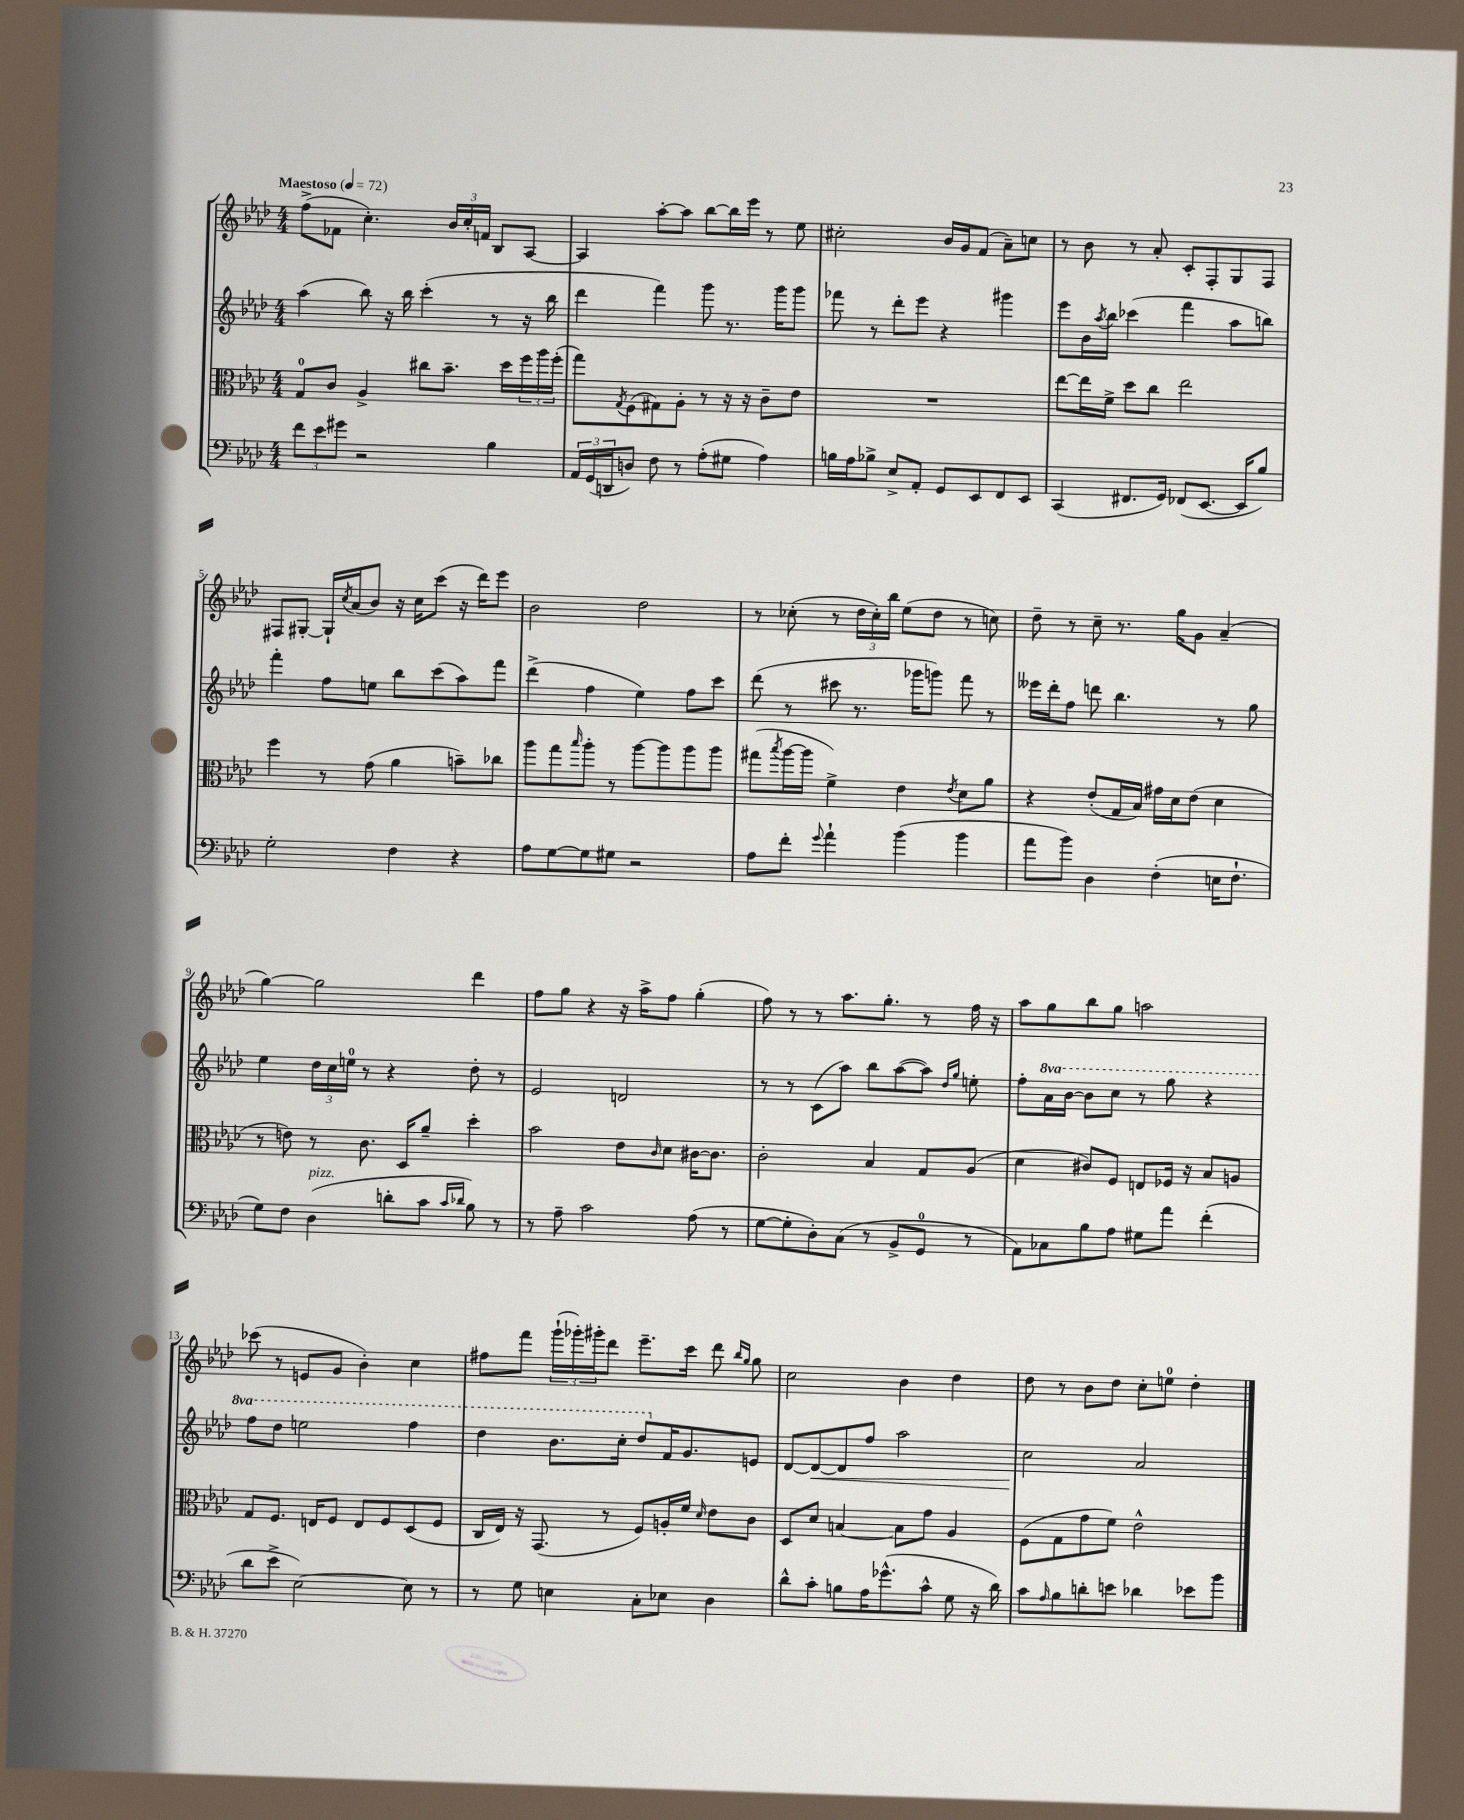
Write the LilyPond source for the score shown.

<<
\new StaffGroup <<
\new Staff = "s0" {
    \clef treble \key aes \major \numericTimeSignature \time 4/4 \tempo "Maestoso" 4 = 72
    f''8->( fes'8 c''4.-.) \tuplet 3/2 { bes'16 c''16-. f'16 } bes8 aes8~ |
    aes4 aes''8~-. aes''8 bes''8~ bes''16 ees'''16 r8 ees''8 |
    cis''2-. bes'16 g'16 f'8( aes'8--) c''8 |
    r8 bes'8 r8 aes'8-. c'8-. f8-. g8 f8 |
    fis8 gis8~-. gis16-! \acciaccatura { c''8 } aes'16( bes'8) r16 c''16 c'''8( r16 des'''16) ees'''8 |
    bes'2 des''2 |
    r8 ces''8-.( r8 \tuplet 3/2 { des''16 ces''16-.) bes''16 } ees''8( des''8 r8 c''8) |
    des''8-- r8 c''8-- r8. g''16 g'8 aes'4--( |
    g''4~) g''2 des'''4 |
    f''8 g''8 r4 r16 aes''16-> f''8 g''4-.( |
    f''8) r8 r8 aes''8. g''8.-. r8 f''16 r16 |
    aes''8 g''8 bes''8 g''8 a''2 |
    ces'''8( r8 e'8 g'8 bes'4-.) c''4 |
    fis''8 f'''8 \tuplet 3/2 { g'''16-!( ges'''16-.) gis'''16-. } des'''8 ees'''8.-- c'''16 des'''8 \grace { bes''16 g''16 } g''8 |
    c''2 bes'4 des''4 |
    des''8 r8 bes'8 des''8 c''8-. e''8-0 des''4-. \bar "|." |
}
\new Staff = "s1" {
    \clef treble \key aes \major \numericTimeSignature \time 4/4 \set Staff.ottavationMarkups = #ottavation-simple-ordinals
    aes''4( bes''8) r16 bes''16 c'''4-.( r8 r16 bes''16 |
    des'''4 f'''4) g'''8 r8. g'''16 g'''8 |
    fes'''8 r8 des'''8-. ees'''8 r4 gis'''4 |
    ees'''8 bes'16 \acciaccatura { aes''8 } bes''16 ces'''4( f'''4 aes''8 b''8) |
    f'''4-. f''8 e''8 bes''8 c'''8( aes''8) f'''8 |
    des'''4->( f''4 ees''4) f''8 c'''8 |
    des'''8( r8 cis'''8 r8. ges'''16 g'''8) f'''8 r8 |
    eeses'''16 des'''16-. f''8 d'''8 bes''4. r8 g''8 |
    ees''4 \tuplet 3/2 { des''16 c''16 e''16-0 } r8 r4 des''8-. r8 |
    ees'2 d'2 |
    r8 r8 c'8( aes''8) bes''8 aes''8~( aes''8) \grace { des''16 g''16 } e''8-. |
    f''8-. \ottava #1 aes''16 bes''16~ bes''8 c'''8 r8 g'''8 r4 |
    f'''8 des'''8 e'''2 f'''4 |
    des'''4 bes''8. c'''16-. des'''8 \ottava #0 f'16 g'8. e'8 |
    des'8~ des'8~\< des'8 f''8 aes''2 |
    c''2\! aes'2 \bar "|." |
}
\new Staff = "s2" {
    \clef alto \key aes \major \numericTimeSignature \time 4/4
    g8-0 c'8 aes4-> cis''8 bes'8.-- des''16 \tuplet 3/2 { f''16 aes''16 f''16-.( } |
    g''8) \acciaccatura { g8 } f8( gis8) aes8-. r8 r16 r16 c'8-- ees'8 |
    R1 |
    ees''8~ ees''16 f'16-> des''8 c''8 ees''2 |
    f''4 r8 g'8( aes'4 b'8--) ces''8 |
    aes''8 g''8 \grace { bes''16 } aes''8-. r8 aes''8~ aes''8 aes''8 aes''8 |
    gis''8( \acciaccatura { bes''8 } aes''16~ aes''16 f'4->) ees'4 \acciaccatura { ees'8 } des'8 aes'8 |
    r4 ees'8-.( g16 bes16) gis'16 des'16 ees'8( des'4 |
    r8 e'8) r8 c'8. des16 aes'8-- des''4-. |
    bes'2 ees'8 \grace { c'16 } des'8 cis'16~ cis'8. |
    c'2-. bes4 g8 aes8( |
    des'4 cis'8) f8 e8 fes16 r16 bes8 a8 |
    g8 f8. e16 f8 e8 f8 des8( f8 |
    c16 ees16) r16 g,8.( r8 f8) a16-. f'16 \grace { des'16 } ees'8 c'8 |
    des8 des'8 b4~ b8 g'8 aes4 |
    f8( g8 g'8 f'8) ees'2-^ \bar "|." |
}
\new Staff = "s3" {
    \clef bass \key aes \major \numericTimeSignature \time 4/4
    \tuplet 3/2 { f'8 ees'8 gis'8 } r2 bes4 |
    \tuplet 3/2 { aes,16 g,16( d,16 } d8) f8 r8 aes8-.( gis8 aes4) |
    b16 aes16 bes8-> ees8-> aes,8-. g,8 ees,8 f,8 ees,8 |
    c,4( fis,8. g,16) fes,8( ees,8.~ ees,16 bes8) |
    g2-. f4 r4 |
    aes8 g8~ g8 gis8 r2 |
    aes8 f'8-. \appoggiatura { g'8 } aes'4-! bes'4( bes'4 |
    aes'8 bes'8) des4 f4-.( e16 f8.-! |
    g8) f8 des4^\markup { \italic "pizz." }( d'8-. c'8 \grace { c'16 des'16 } bes8) r8 |
    r8 aes8-- c'2 aes8( r8 |
    g8~ g8-. des8-.) c8( r8 bes,8-> g,8-0 r8 |
    aes,8) ces8 bes8 aes8 gis8 aes'8 f'4-.( |
    des'8 ees'8-> ees2~) ees8 r8 |
    r8 g8 e4 c8-. ees8 des4 |
    des'8-^ c'8-. b8 aes16 ges'8.-^( c'8-^ g8 r16 des'16) |
    c'8 \grace { aes16 } bes8 d'8-. e'8 des'4 ees'8 bes'8 \bar "|." |
}
>>
>>
